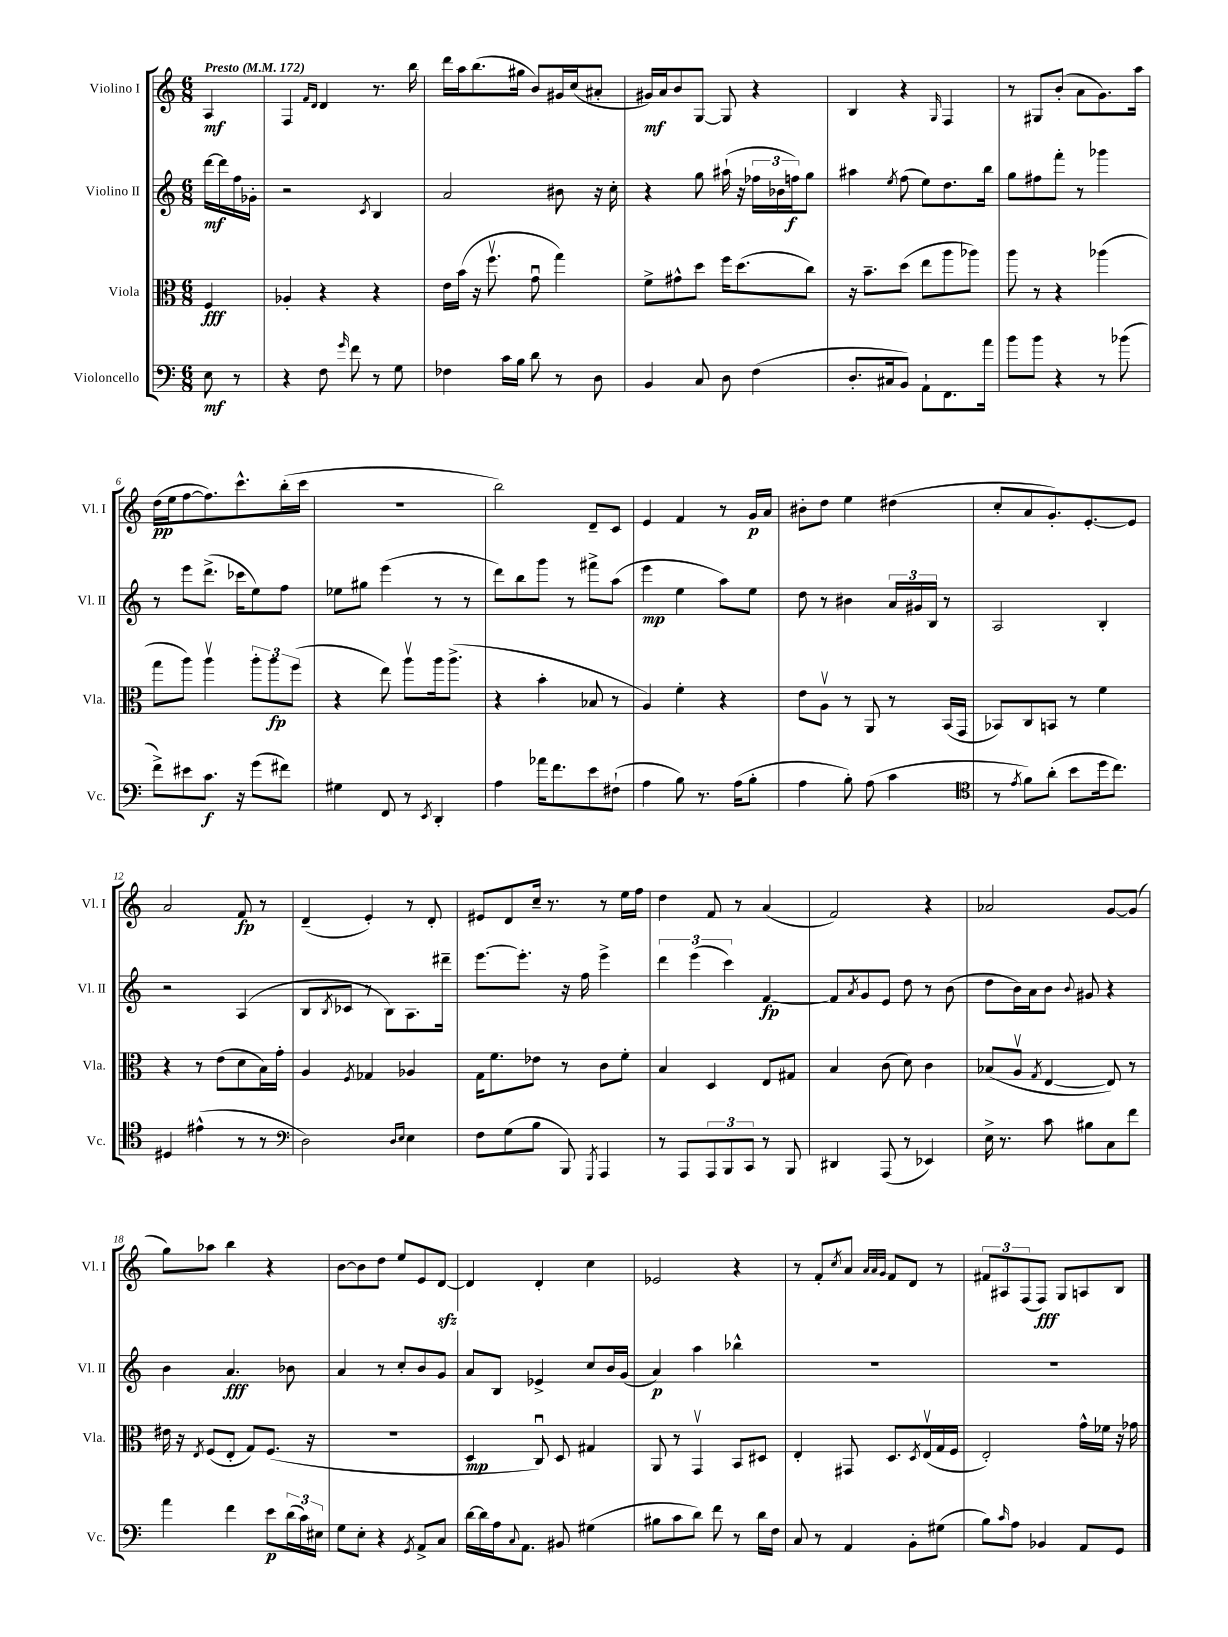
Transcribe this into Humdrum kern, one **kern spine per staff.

**kern	**kern	**kern	**kern
*staff4	*staff3	*staff2	*staff1
*clefF4	*clefC3	*clefG2	*clefG2
*k[]	*k[]	*k[]	*k[]
*M6/8	*M6/8	*M6/8	*M6/8
*MM172	*MM172	*MM172	*MM172
8E\	4F/	[16ddd\LL	4A/
.	.	16ddd\]	.
8r	.	16ff\	.
.	.	16g-'\JJ	.
=	=	=	=
4r	4A-'/	2r	4F/
.	.	.	16qqf/LL
.	.	.	16qqd/JJ
8F\	4r	.	4d/
16qqg/	.	.	.
8f\	.	.	.
.	.	8qc/	.
8r	4r	4B/	8.r
8G\	.	.	.
.	.	.	16bb\
=	=	=	=
4F-\	16e\LL	2a/	16ddd\LL
.	(16b\JJ	.	16aa\J
.	16r	.	(8.bb\
.	8.ffv\	.	.
16c\LL	.	.	.
16B\JJ	.	.	16gg#\Jk
8d\	8gu\	.	8b/L)
8r	4gg\)	8b#\	16g#/L
.	.	.	(16cc/J
8D\	.	16r	8a#'/J
.	.	16cc'\	.
=	=	=	=
4BB/	8f^\L	4r	16g#/LL)
.	.	.	16a/J
.	8g#^^\	.	8b/
8C/	8dd\J	8gg\	[8G/J
8D\	16ff\LK	(16aa#`\	8G/]
.	(8.dd\	16r	.
(4F\	.	24ff-\LL	4r
.	.	24b-\	.
.	.	24ff\J)	.
.	8cc\J)	8gg\J	.
=	=	=	=
8.D'/L	16r	4aa#\	4B/
.	8.b~\L	.	.
16C#/k	.	.	.
.	.	8qee/	.
8BB/J)	(8dd\J	(8ff\	4r
8AA`\L	8ee\L	8ee\L)	.
.	.	.	16qqG/
8.FF\	8aa\	8.dd\	4F/
.	8aa-\J)	.	.
16a\Jk	.	16bb\Jk	.
=	=	=	=
8b\L	8aa\	8gg\L	8r
8b\J	8r	8ff#\	8G#/L
4r	4r	8fff'\J	(8b'/J
.	.	8r	8a\L
8r	(4aa-\	4ggg-\	8.g\)
(8b-\	.	.	.
.	.	.	16aa\Jk
=	=	=	=
8f^\L)	8gg\L	8r	(16dd\LL
.	.	.	16ee\J
8e#\	8aa\J)	8eee\L	[8ff\
8.c\J	4aav\	(8.ddd^\J	8.ff\])
16r	.	16ccc-\LK	8.ccc^^\
(8g\L	12aa'\L	8ee\)	.
.	12aa\	.	.
8f#\J)	.	8ff\J	(16bb'\L
.	(12ff\J	.	.
.	.	.	16ccc\JJ
=	=	=	=
4G#\	4r	8ee-\L	2.r
.	.	8gg#\J	.
8FF/	8ee\)	(4eee\	.
8r	8aav\L	.	.
8qEE/	.	.	.
4DD'/	16aa\k	8r	.
.	(8.aa^\J	.	.
.	.	8r	.
=	=	=	=
4A\	4r	8ddd\L)	2bb\)
.	.	8bb\	.
16a-\LK	4b'\	8ggg\J	.
8.f\	.	.	.
.	.	8r	.
8e\	8B-/	8fff#^\L	8d~/L
(8F#`\J	8r	(8aa\J	8c/J
=	=	=	=
4A\	4A/)	4eee\	4e/
8B\)	4f'\	4ee\	4f/
8.r	.	.	.
.	4r	8aa\L)	8r
(16A\LK	.	.	.
8B'\J	.	8ee\J	16g/LL
.	.	.	16a/JJ
=	=	=	=
4A\	8e\L	8dd\	8b#'\L
.	8Av\J	8r	8dd\J
8B'\)	8r	4b#\	4ee\
(8A\	8AA/	.	.
4c\	8r	24a/LL	(4dd#\
.	.	24g#/	.
.	.	24B/JJ	.
.	(16BB/LL	8r	.
.	16GG/JJ	.	.
=	=	=	=
*clefC4	*	*	*
8r	8BB-/L)	2A/	8cc'/L
8qe/	.	.	.
8f\L)	8C/	.	8a/
(8a'\J	8BB/J	.	8.g'/)
8b\L	8r	.	.
.	.	.	[8.e'/
16dd\k	4f\	4B'/	.
8.cc\J)	.	.	.
.	.	.	8e/]J
=	=	=	=
4D#/	4r	2r	2a/
(4e#^^\	8r	.	.
.	(8e\L	.	.
8r	8d\	(4A/	8f/
8r	16B\L)	.	8r
.	16g'\JJ	.	.
=	=	=	=
*clefF4	*	*	*
2D\)	4A/	8B/L	(4d~/
.	.	8qB/	.
.	.	8c-/J	.
.	8qF/	.	.
.	4G-/	8r	4e'/)
.	.	8B\L)	.
16qqD/LL	.	.	.
16qqE/JJ	.	.	.
4E\	4A-/	8.A\	8r
.	.	.	8d'/
.	.	16ddd#~\Jk	.
=	=	=	=
8F\L	16G\LK	[8.eee\L	8e#/L
.	8.f\	.	.
(8G\	.	.	8d/
.	.	8.eee'\]J	.
8B\J	8e-\J	.	16cc~/Jk
.	.	.	8.r
8BBB/)	8r	16r	.
.	.	16ff\	.
8qGGG/	.	.	.
4AAA/	8c\L	4eee^\	8r
.	8f'\J	.	16ee\LL
.	.	.	16ff\JJ
=	=	=	=
8r	4B/	6ddd\	4dd\
8AAA/L	.	.	.
.	.	(6eee\	.
12AAA/	4D/	.	8f/
12BBB/	.	6ccc\)	.
.	.	.	8r
12CC/J	.	.	.
8r	8E/L	[4f/	(4a/
8BBB/	8G#/J	.	.
=	=	=	=
4DD#/	4B/	8f/]L	2f/)
.	.	8qa/	.
.	.	8g/	.
(8AAA/	(8c\	8e/J	.
8r	8d\)	8dd\	.
4EE-/)	4c\	8r	4r
.	.	(8b\	.
=	=	=	=
16E^\	(8B-/L	8dd\L	2a-/
8.r	.	.	.
.	8Av/J	16b\L)	.
.	.	16a\J	.
.	8qG/	.	.
8c\	[4E/	8b\J	.
.	.	8qqb/	.
8B#\L	.	8g#/	.
8C\	8E/])	4r	[8g/L
8f\J	8r	.	(8g/]J
=	=	=	=
4a\	16e#\	4b\	8gg\L)
.	16r	.	.
.	8qE/	.	.
.	(8F/L	.	8aa-\J
4f\	8E'/J	4.a/	4bb\
.	8G/L)	.	.
8e\L	(8.F/J	.	4r
(24d\L	.	8b-\	.
24c\)	.	.	.
.	16r	.	.
24E#\JJ	.	.	.
=	=	=	=
8G\L	2.r	4a/	[8b\L
8E'\J	.	.	8b\]
4r	.	8r	8dd\J
.	.	8cc'/L	8ee/L
8qGG/	.	.	.
8AA^/L	.	8b/	8e/
8C/J	.	8g/J	[8d/J
=	=	=	=
[16d\LL	4D/	8a/L	4d/]
16d\]	.	.	.
16A\J	.	8B/J	.
8qqC/	.	.	.
8.AA\J	.	.	.
.	8Cu/)	4e-^/	4d'/
8BB#/	8D/	.	.
(4G#\	4G#/	8cc/L	4cc\
.	.	16b/L	.
.	.	(16g/JJ	.
=	=	=	=
8B#\L	8AA/	4a/)	2e-/
8c\	8r	.	.
8d\J)	4GGv/	4aa\	.
8f\	.	.	.
8r	8BB/L	4bb-^^\	4r
16d\LL	8D#/J	.	.
16F\JJ	.	.	.
=	=	=	=
8C/	4E'/	2.r	8r
8r	.	.	8f'/L
.	.	.	8qcc/
4AA/	8GG#/	.	8a/J
.	.	.	32qqa/LLL
.	.	.	32qqa/
.	.	.	32qqg/JJJ
.	8.D/L	.	8f/L
8BB'\L	.	.	8d/J
.	8qD/	.	.
.	(16Ev/L	.	.
(8G#\J	16G/	.	8r
.	16F/JJ	.	.
=	=	=	=
8B\L)	2E'/)	2.r	12f#/L
.	.	.	12A#/
16qqc/	.	.	.
8A\J	.	.	.
.	.	.	(12F/
4BB-/	.	.	8F/J)
.	.	.	8G/L
8AA/L	16g^^\LL	.	8A/
.	16f-\JJ	.	.
8GG/J	16r	.	8B/J
.	16g-\	.	.
==	==	==	==
*-	*-	*-	*-
